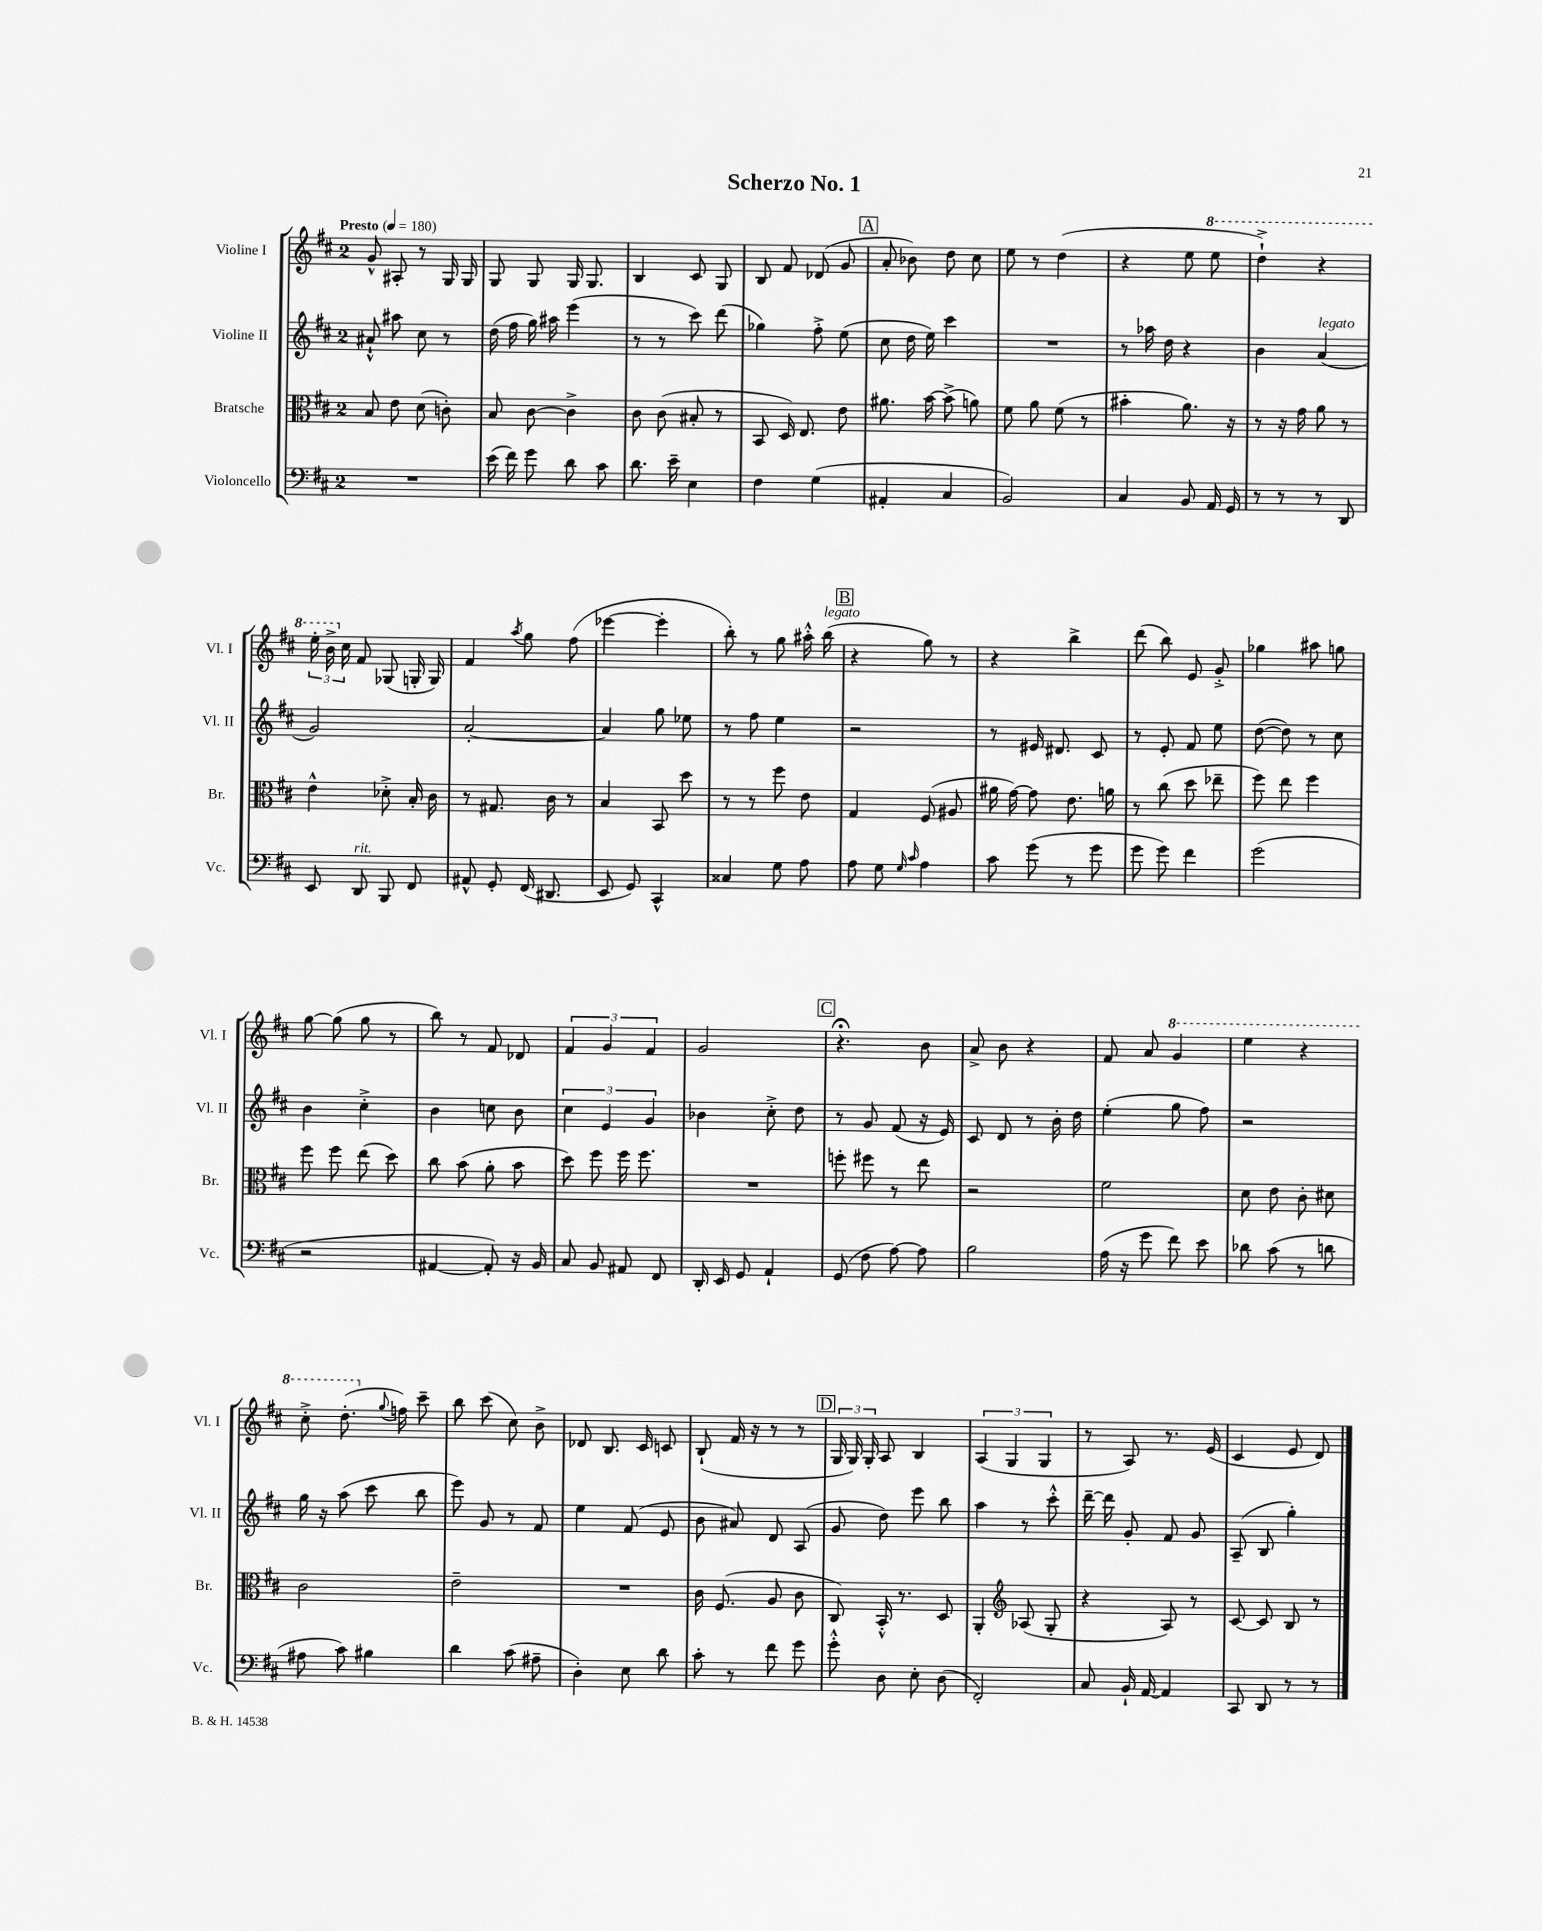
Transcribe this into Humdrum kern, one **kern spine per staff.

**kern	**kern	**kern	**kern
*part4	*part3	*part2	*part1
*staff4	*staff3	*staff2	*staff1
*I"Violoncello	*I"Bratsche	*I"Violine II	*I"Violine I
*I'Vc.	*I'Br.	*I'Vl. II	*I'Vl. I
*clefF4	*clefC3	*clefG2	*clefG2
*k[f#c#]	*k[f#c#]	*k[f#c#]	*k[f#c#]
*M2/4	*M2/4	*M2/4	*M2/4
*MM180	*MM180	*MM180	*MM180
=1	=1	=1	=1
!	!	!	!LO:TX:a:B:t=Presto
2r	8B/	8a#X`^^/	8g^^/
.	8e\	8aa#X\	8A#X'/
.	(8d\	8cc#\	8r
.	8cn'\)	8r	16G/
.	.	.	16G/
=2	=2	=2	=2
(16e\	8B/	(16dd\	8G/
16f#\)	.	16ff#\	.
8g\	[8c#\	16gg\)	8G/
.	.	16aa#X\	.
8d\	4c#^\]	(4eee\	16G/
.	.	.	8.G/
8c#\	.	.	.
=3	=3	=3	=3
8.d\	8c#\	8r	4B/
.	(8c#\	8r	.
16e~\	.	.	.
4E\	8B#X'/	8ccc#\)	8c#/
.	8r	(8ddd\	8G/
=4	=4	=4	=4
4F#\	8BB/	4gg-X\)	8B/
.	16D/)	.	8f#/
.	8.E/	.	.
(4G\	.	8ff#'^\	(8d-X/
.	8e\	(8ee\	8g/
!!LO:REH:place=s1:t=A
=5	=5	=5	=5
4AA#X'/	8.a#X\	8cc#\	8a'/
.	.	16dd\	8b-X\)
.	[16b\	16ee\)	.
4C#/	(8b^\]	4ccc#\	8dd\
.	8an\)	.	8cc#\
=6	=6	=6	=6
2BB/)	8f#\	2r	8ee\
.	8a\	.	8r
.	(8f#\	.	(4dd\
.	8r	.	.
=7	=7	=7	=7
4C#/	4b#X'\	8r	4r
.	.	16aa-X\	.
.	.	16dd\	.
8BB/	8.a\)	4r	8ee\
*	*	*	*8va
16AA/	.	.	8eee\
16GG/	16r	.	.
=8	=8	=8	=8
8r	8r	4b\	4ddd`^\)
8r	16r	.	.
.	16g\	.	.
!	!	!LO:TX:a:i:t=legato	!
8r	8a\	(4a/	4r
8DD/	8r	.	.
!!LO:LB:g=z
=9	=9	=9	=9
8EE/	4e^^\	2g/)	24eee'\
.	.	.	24bb^\
*	*	*	*X8va
.	.	.	24cc#\
!LO:TX:a:i:t=rit.	!	!	!
8DD/	.	.	8f#/
8BBB/	8d-X'^\	.	(8G-X/
8FF#/	16B'/	.	16Gn'/
.	16c#\	.	16G/)
=10	=10	=10	=10
8AA#X^^/	8r	[2a'/	4f#/
8GG'/	8.G#X/	.	.
.	.	.	8qaa/
(16FF#/	.	.	8gg\
8.DD#X/	16c#\	.	.
.	8r	.	(8ff#\
=11	=11	=11	=11
8EE/	4B/	4a/]	[4eee-X\
8GG/)	.	.	.
4CC#^^/	8BB/	8gg\	4eee-'\]
.	8dd\	8ee-X\	.
=12	=12	=12	=12
4C##X/	8r	8r	8bb'\)
.	8r	8ff#\	8r
8G\	8ff#\	4ee\	8gg\
8A\	8e\	.	16aa#X'^^\
!	!	!	!LO:TX:a:i:t=legato
.	.	.	(16bb\
!!LO:REH:place=s1:t=B
=13	=13	=13	=13
8A\	4G/	2r	4r
8G\	.	.	.
16qqG/	.	.	.
16qqc#/	.	.	.
4A\	(8F#/	.	8gg\)
.	8A#X/	.	8r
=14	=14	=14	=14
8c#\	16a#X\	8r	4r
.	[16g\)	.	.
(8g\	8g\]	16e#X/	.
.	.	8.d#X/	.
8r	8.e\	.	4bb^\
8g\	.	8c#/	.
.	16an\	.	.
=15	=15	=15	=15
8g\	8r	8r	(8ddd\
8g\)	(8cc#\	8e'/	8bb\)
4f#\	8dd\	8f#/	8e/
.	8ee-X~\	8ee\	8g'^/
=16	=16	=16	=16
(2g\	8ff#\)	([8dd\	4gg-X\
.	8ee\	8dd\])	.
.	4ff#\	8r	8aa#X\
.	.	8cc#\	8ggn\
!!LO:LB:g=z
=17	=17	=17	=17
2r	8ff#\	4b\	[8gg\
.	8ff#\	.	(8gg\]
.	(8ee\	4cc#'^\	8gg\
.	8dd\)	.	8r
=18	=18	=18	=18
[4AA#X/	8cc#\	4b\	8bb\)
.	(8b\	.	8r
8AA#'/])	8a'\	8ccn\	8f#/
16r	8b\	8b\	8d-X/
16BB/	.	.	.
=19	=19	=19	=19
8C#/	8dd\)	6cc#\	6f#/
8BB/	8ff#\	.	.
.	.	6e/	6g/
8AA#X/	16ff#\	.	.
.	8.ff#\	.	.
.	.	6g/	6f#/
8FF#/	.	.	.
=20	=20	=20	=20
16DD'/	2r	4b-X\	2g/
16EE/	.	.	.
8GG/	.	.	.
4AA`/	.	8cc#'^\	.
.	.	8dd\	.
!!LO:REH:place=s1:t=C
=21	=21	=21	=21
(8GG/	8ffn'\	8r	4.r;<
8F#\	8ff#X\	8g/	.
[8A\)	8r	(8f#/	.
8A\]	8ee\	16r	8b\
.	.	16e/)	.
=22	=22	=22	=22
2B\	2r	8c#/	8a^/
.	.	8d/	8b\
.	.	8r	4r
.	.	16b'\	.
.	.	16dd\	.
=23	=23	=23	=23
(16A\	2f#\	(4ee'\	8f#/
16r	.	.	.
8g\	.	.	8a/
*	*	*	*8va
8f#\)	.	8gg\	4gg/
8e\	.	8ff#\)	.
=24	=24	=24	=24
8d-X\	8d\	2r	4eee\
(8c#\	8e\	.	.
8r	8c#'\	.	4r
8dn\	8d#X\	.	.
!!LO:LB:g=z
=25	=25	=25	=25
8A#X\	2c#\	16gg\	8ccc#'^\
.	.	16r	.
8c#\)	.	(8aa\	(8.ddd'\
4B#X\	.	8ccc#\	.
*	*	*	*X8va
.	.	.	8qqgg/
.	.	.	16ffn\)
.	.	8bb\	8ccc#~\
=26	=26	=26	=26
4d\	2e~\	8eee\)	8bb\
.	.	8g/	(8ccc#\
(8c#\	.	8r	8cc#\)
8A#X~\	.	8f#/	8b^\
=27	=27	=27	=27
4D'\)	2r	4ee\	8d-X/
.	.	.	8.B/
8E\	.	(8f#/	.
.	.	.	16c#/
8d\	.	8e/	8cn/
=28	=28	=28	=28
8c#'\	16c#\	8b\	(8B`/
.	(8.F#/	.	.
8r	.	8a#X/)	16f#/
.	.	.	16r
8f#\	8A/	8d/	8r
8g\	8c#\	(8A/	8r
!!LO:REH:place=s1:t=D
=29	=29	=29	=29
8g'^^\	8C#/)	8g/	24G/
.	.	.	24G/)
.	.	.	24G'/
8D\	16BB'^^/	8dd\)	8A/
.	8.r	.	.
8E'\	.	8eee\	4B/
(8D\	8D/	8bb\	.
=30	=30	=30	=30
2FF#'/)	4AA'/	4aa\	(6A/
.	.	.	6G/
*	*clefG2	*	*
.	(8A-X/	8r	.
.	.	.	6G/
.	8G'/	8ccc#'^^\	.
=31	=31	=31	=31
8C#/	4r	[16ddd~\	8r
.	.	16ddd\]	.
16BB`/	.	8g'/	8A/)
[16AA/	.	.	.
4AA/]	8A/)	8f#/	8.r
.	8r	8g/	.
.	.	.	(16e/
=32	=32	=32	=32
8CC#/	[8c#/	(8A~/	4c#/
8DD/	8c#/]	8B/	.
8r	8B/	4gg'\)	8e/
8r	8r	.	8d/)
==	==	==	==
*-	*-	*-	*-
